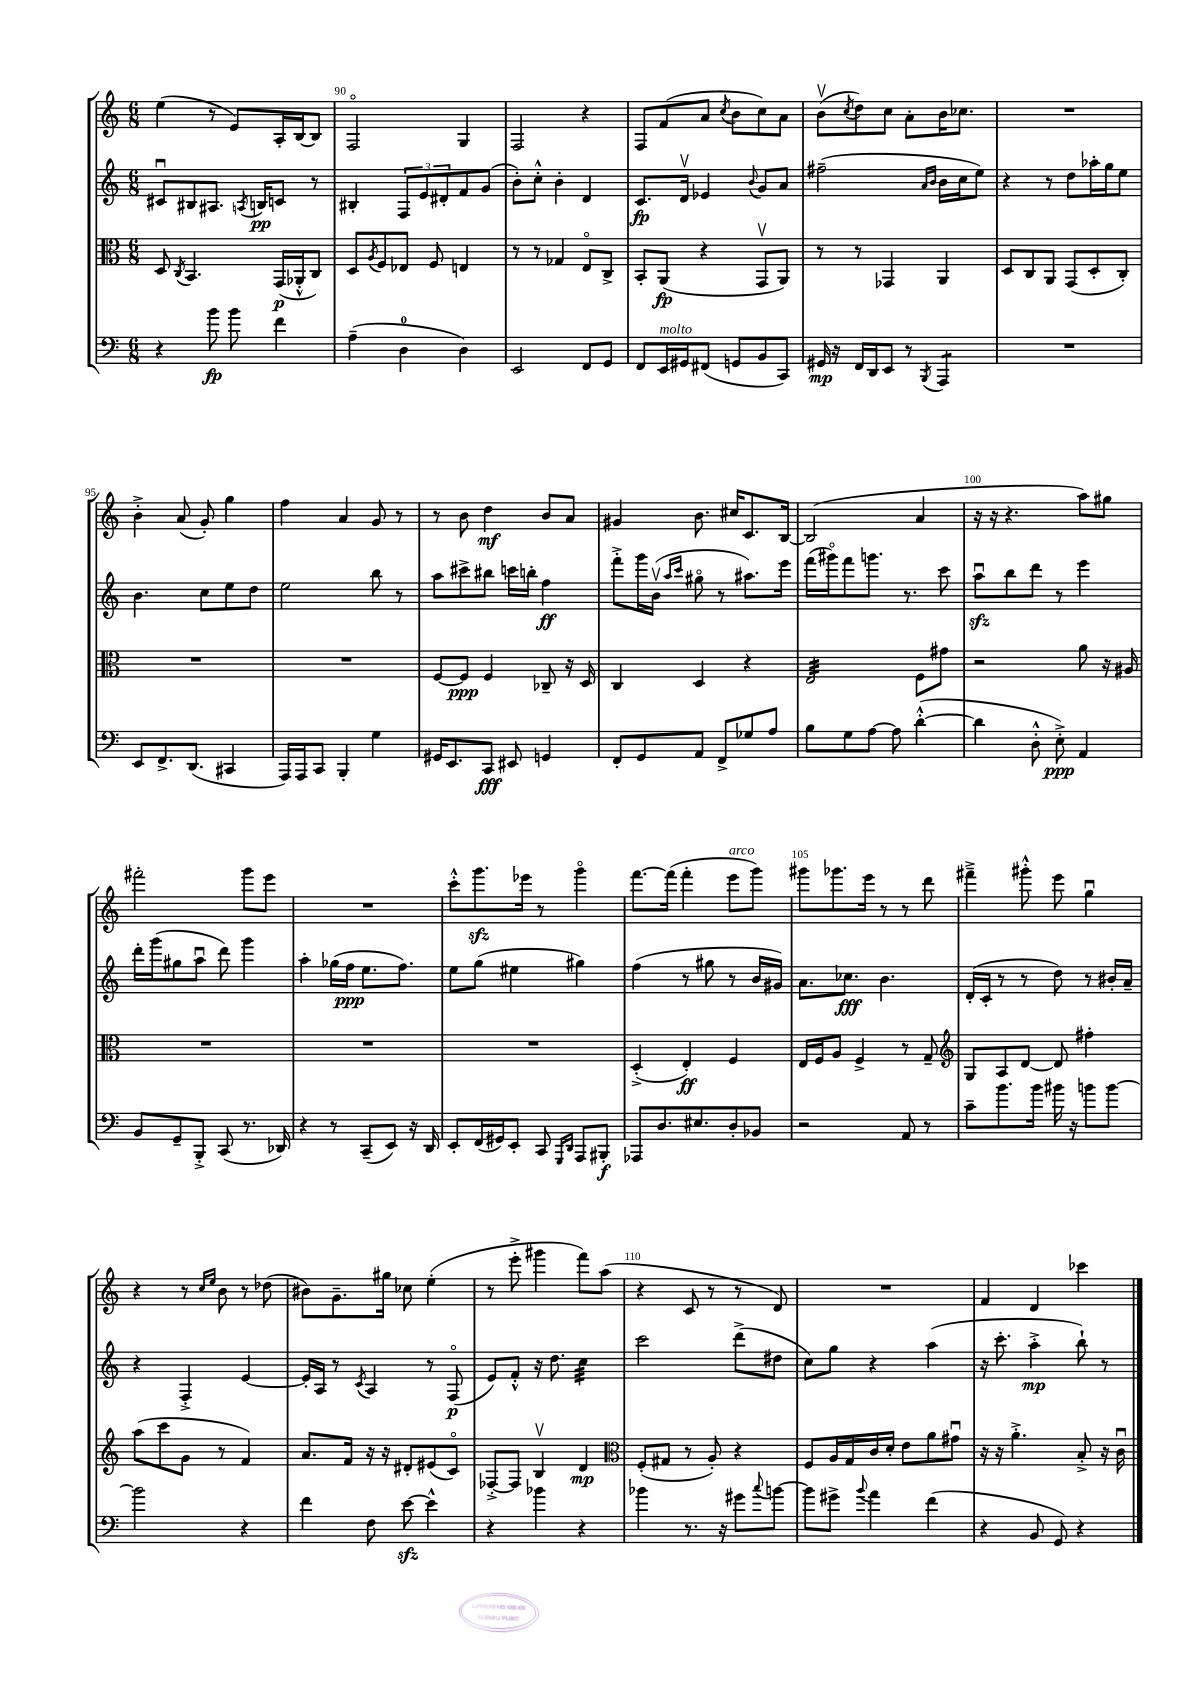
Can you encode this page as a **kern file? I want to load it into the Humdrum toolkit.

**kern	**kern	**kern	**kern
*staff4	*staff3	*staff2	*staff1
*clefF4	*clefC3	*clefG2	*clefG2
*k[]	*k[]	*k[]	*k[]
*M6/8	*M6/8	*M6/8	*M6/8
4r	8D	8c#u	(4ee
.	8qC	.	.
.	4.BB	8B#	.
8b	.	8.A#	8r
8b	.	.	8e)
.	.	8qA	.
.	.	16B	.
4f	(16GG	8c	16A'
.	16AA-'^^	.	[16B
.	8C)	8r	8B]
=	=	=	=
(4A~	8D	4B#'	2Fo
.	8qA	.	.
.	8F	.	.
4D	8E-	12F	.
.	.	12e	.
.	8F	.	.
.	.	12d#'	.
4D)	4E	8f	4G
.	.	(8g	.
=	=	=	=
2EE	8r	8b')	2F
.	8r	8cc'^^	.
.	4G-	4b'	.
8FF	8Eo	4d	4r
8GG	8C^	.	.
=	=	=	=
8FF	8BB'	8.c	8F
16EE	(8AA	.	(8f
16GG#	.	16dv	.
(8FF#	4r	4e-	8a
.	.	.	8qcc
8GG	.	.	8b
.	.	8qqb	.
8BB	8GGv	8g	8cc)
8CC)	8AA)	8a	8a
=	=	=	=
16GG#	8r	(2ff#~	(8bv
16r	.	.	.
.	.	.	8qcc
16FF	8r	.	8dd)
16DD	.	.	.
8EE	4GG-	.	8cc
8r	.	.	8a'
.	.	16qqa	.
8qBBB	.	16qqb	.
4AAA	4AA	16b	16b
.	.	16cc	8.cc-
.	.	8ee)	.
=	=	=	=
2.r	8D	4r	2.r
.	8C	.	.
.	8AA	8r	.
.	(8GG	8dd	.
.	8D'	16aa-'	.
.	.	16gg	.
.	8C')	8ee	.
=	=	=	=
8EE	2.r	4.b	4b'^
8.FF^	.	.	.
.	.	.	(8a
(8.DD	.	.	.
.	.	8cc	8g')
4CC#	.	8ee	4gg
.	.	8dd	.
=	=	=	=
16AAA)	2.r	2ee	4ff
16AAA	.	.	.
8CC	.	.	.
4BBB'	.	.	4a
4G	.	8bb	8g
.	.	8r	8r
=	=	=	=
16GG#	[8F	8aa	8r
8.EE	.	.	.
.	8F]	8ccc#^	8b
8CC	4F	8bb#	4dd
8EE#	.	16ccc	.
.	.	16bb'	.
4GG	8C-~	4ff	8b
.	16r	.	8a
.	16D	.	.
=	=	=	=
8FF'	4C	8fff'^	4g#
8GG	.	16ggg	.
.	.	(16bv	.
.	.	16qqaa	.
.	.	16qqccc	.
8AA	4D	8gg#o	8.b
8FF^	.	8r	.
.	.	.	16cc#
8G-	4r	8.aa#)	8.c
8A	.	.	.
.	.	16eee	[16B
=	=	=	=
8B	2E	(16fff	(2B]
.	.	16ggg#o)	.
8G	.	8fff	.
[8A	.	8.ggg	.
8A]	.	.	.
.	.	8.r	.
([4d'^^	8F	.	4a
.	8g#	8ccc	.
=	=	=	=
4d]	2r	8aau	16r
.	.	.	16r
.	.	8bb	4.r
8D'^^	.	8ddd	.
8E'^)	.	8r	.
4AA	8a	4eee	8aa)
.	16r	.	8gg#
.	16A#	.	.
=	=	=	=
8BB	2.r	16ddd'	2fff#'
.	.	(16ggg	.
8GG~	.	8gg#	.
8BBB'^	.	8aau	.
(8CC	.	8ddd)	.
8.r	.	4ggg	8ggg
.	.	.	8eee
16DD-)	.	.	.
=	=	=	=
4r	2.r	4aa'	2.r
8r	.	(16gg-	.
.	.	16ff	.
(8CC~	.	8.ee	.
8EE)	.	.	.
.	.	8.ff)	.
16r	.	.	.
16DD	.	.	.
=	=	=	=
8EE'	2.r	8ee	8ccc'^^
(16FF	.	(8gg	8.ggg
16GG#)	.	.	.
8EE'	.	4ee#	.
.	.	.	16eee-
8CC	.	.	8r
16qqGGG	.	.	.
16qqDD	.	.	.
8AAA	.	4gg#)	4gggo
8BBB#'	.	.	.
=	=	=	=
8AAA-	(4D'^	(4ff	[8.fff
8.D	.	.	.
.	.	.	(16fff]
.	4E')	8r	4fff'
8.E#	.	.	.
.	.	8gg#	.
8D'	4F	8r	8eee
8BB-	.	16b	8ggg)
.	.	16g#)	.
=	=	=	=
2r	16E	8.a	8ggg#
.	16F	.	.
.	8A	.	8.ggg-
.	.	8.cc-	.
.	4F^	.	.
.	.	.	16eee
.	.	4.b	8r
8AA	8r	.	8r
8r	8G~	.	8ddd
=	=	=	=
*	*clefG2	*	*
8c~	8G	(16d'	4fff#~^
.	.	16c'	.
8.b	8A	8r	.
.	[8d	8r	8ggg#'^^
16b	.	.	.
16b#	8d]	8dd)	8eee
16r	.	.	.
8b	4ff#'	8r	4ggu
[8b	.	16b#'	.
.	.	16a~	.
=	=	=	=
2b]	(8aa	4r	4r
.	8ccc	.	.
.	8g	4F'^	8r
.	.	.	16qqcc
.	.	.	16qqee
.	8r	.	8b
4r	4f)	[4e	8r
.	.	.	(8dd-
=	=	=	=
4f	8.a	16e']	8b#)
.	.	16A	.
.	.	8r	8.g~
.	16f	.	.
.	.	8qc	.
8F	16r	4A	.
.	16r	.	16gg#
[8e	8d#'	.	8cc-
4e^^]	(8e#	8r	(4ee'
.	8co)	(8Fo	.
=	=	=	=
4r	[8F-'^	8e)	8r
.	8F-]	8f'^^	8eee'^
4b-	4Bv	16r	4ggg#
.	.	8.dd	.
4r	4d	4cc	8fff)
.	.	.	(8aa
=	=	=	=
*	*clefC3	*	*
4b-	(8F'	2ccc	4r
.	8G#	.	.
8.r	8r	.	8c
.	8A')	.	8r
16r	.	.	.
8g#	4r	(8ddd^	8r
8qqcc	.	.	.
[8b	.	8dd#	8d)
=	=	=	=
8b]	8F	8cc)	2.r
8g#^	16A	8gg	.
.	16G	.	.
8qqb	.	.	.
4a	16c	4r	.
.	16d'	.	.
.	8e	.	.
(4f	8a	(4aa	.
.	8g#u	.	.
=	=	=	=
4r	16r	16r	4f
.	16r	8.ccc'	.
.	4.a'^	.	.
8BB	.	4aa'^	4d
8GG)	.	.	.
4r	8B'^	8bb`)	4ccc-
.	16r	8r	.
.	16cu	.	.
==	==	==	==
*-	*-	*-	*-
